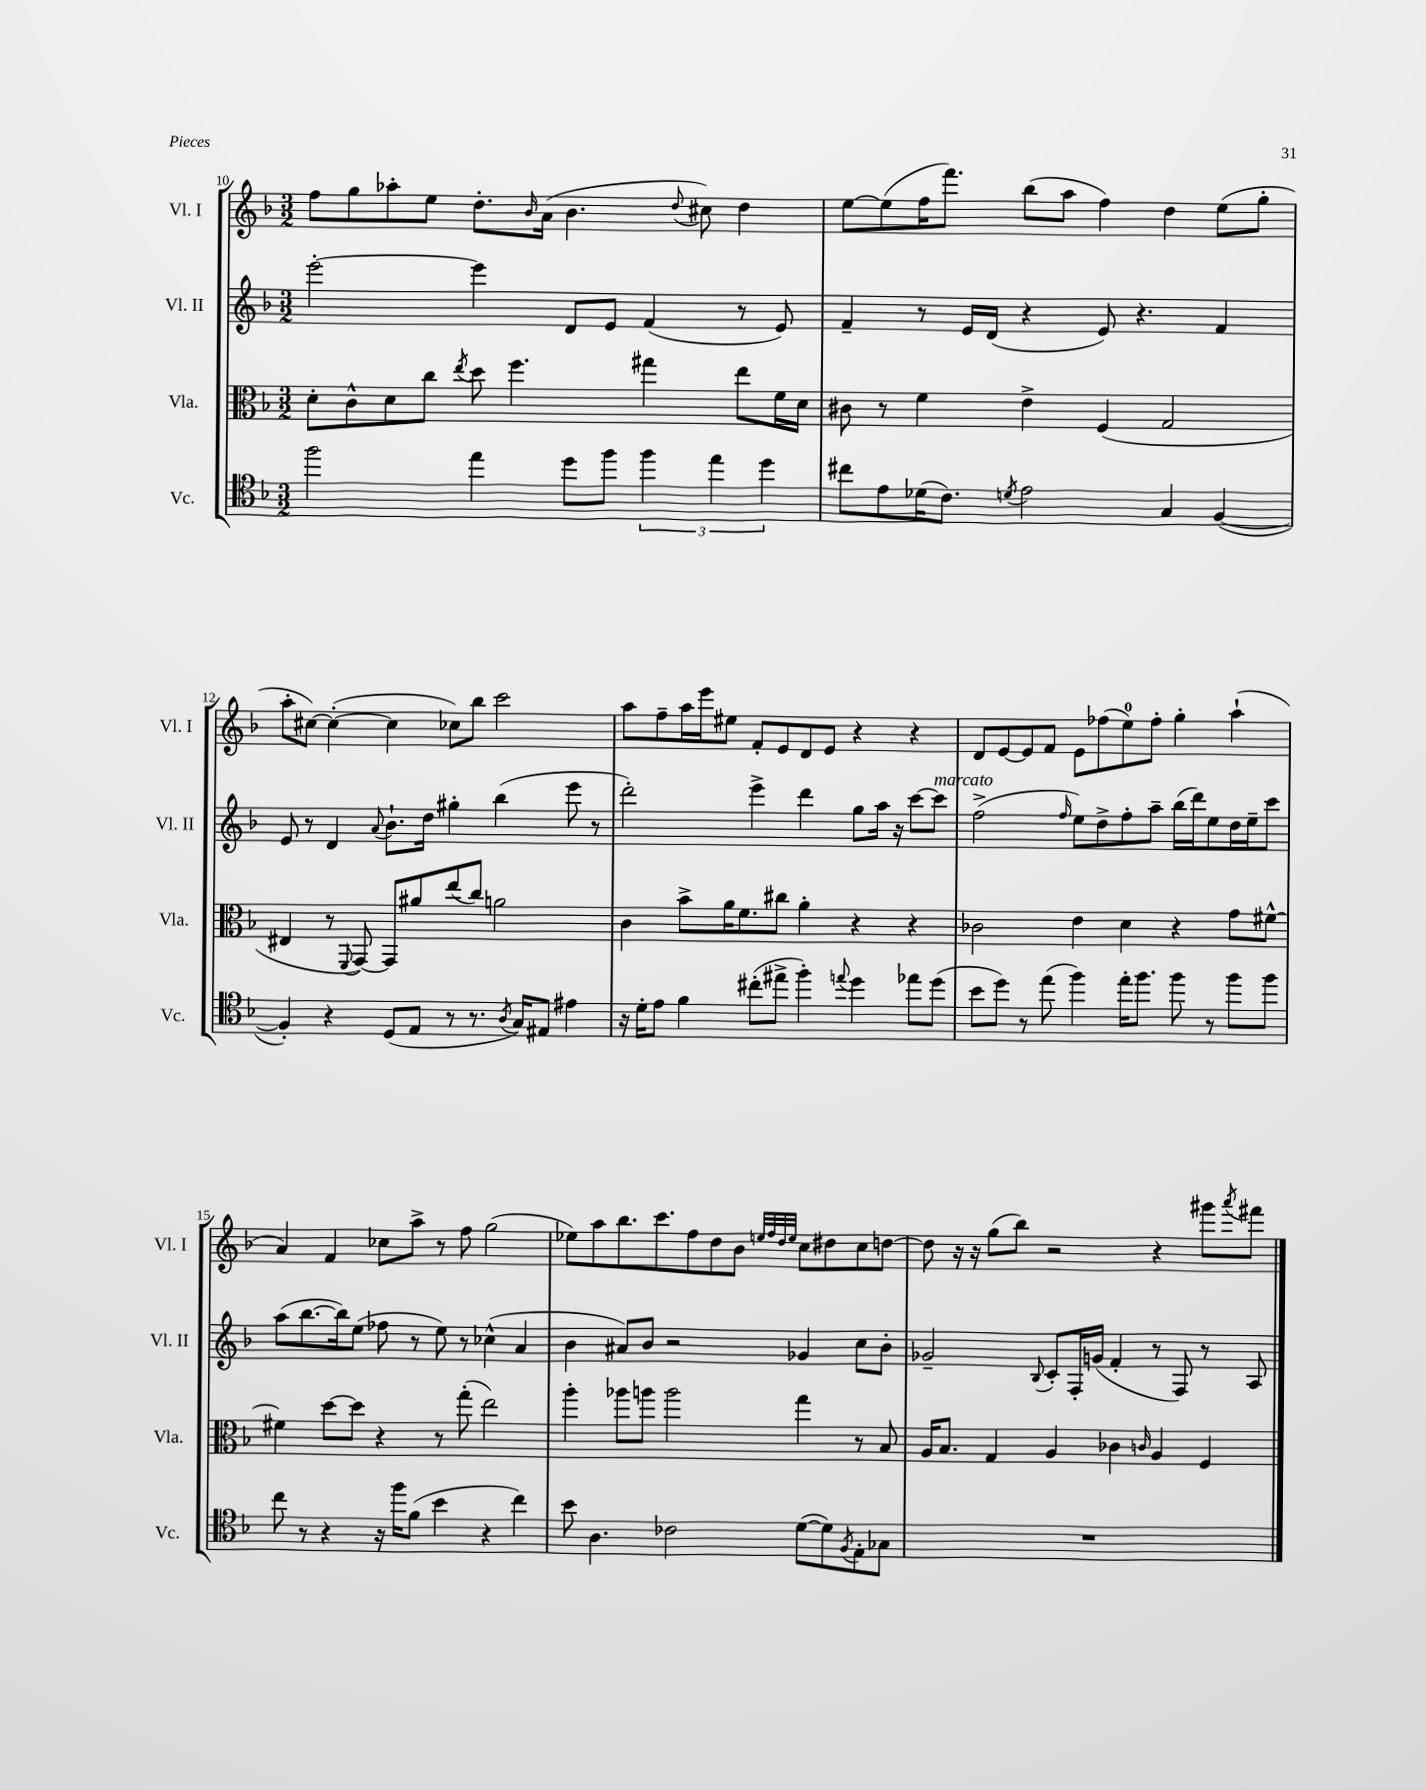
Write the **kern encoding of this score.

**kern	**kern	**kern	**kern
*staff4	*staff3	*staff2	*staff1
*clefC4	*clefC3	*clefG2	*clefG2
*k[b-]	*k[b-]	*k[b-]	*k[b-]
*M3/2	*M3/2	*M3/2	*M3/2
2ff	8d'	[2eee'	8ff
.	8c^^	.	8gg
.	8d	.	8aa-'
.	8cc	.	8ee
.	8qee	.	.
4ee	8dd	4eee]	8.dd'
.	4.ff	.	.
.	.	.	16qqb-
.	.	.	(16a
8dd	.	8d	4.b-
8ff	.	8e	.
6ff	4gg#	(4f	.
.	.	.	8qqdd
.	.	.	8cc#)
6ee	.	.	.
.	8ee	8r	4dd
6dd	.	.	.
.	16f	8e)	.
.	16d	.	.
=	=	=	=
8cc#	8c#	4f~	[8ee
8e	8r	.	(8ee]
(16d-	4f	8r	16ff
8.c)	.	.	8.fff)
.	.	16e	.
.	.	(16d	.
8qd	.	.	.
2e	4e^	4r	(8bb-
.	.	.	8aa
.	(4F	8e)	4ff)
.	.	4.r	.
4G	2G	.	4dd
([4F	.	4f	(8ee
.	.	.	8gg'
=	=	=	=
4F'])	4E#	8e	8aa'
.	.	8r	[8cc#)
4r	8r	4d	(4cc#'_
.	8qqFF	.	.
.	[8GG)	.	.
.	.	8qqa	.
(8D	8GG]	8.b-`	4cc#]
8E	8a#	.	.
.	.	16dd	.
8r	(8ee	4gg#'	8cc-)
8.r	8cc)	.	8bb-
.	2a	(4bb-	2ccc
8qA	.	.	.
16G)	.	.	.
8E#	.	.	.
4e#	.	8eee	.
.	.	8r	.
=	=	=	=
16r	4c	2ddd')	8aa
16d'	.	.	.
8e	.	.	8ff~
4f	8b-^	.	16aa
.	.	.	16eee
.	16a	.	8ee#
.	8.f	.	.
(8cc#'	.	4eee^	8f'
8ee#^	8cc#	.	8e
4ff')	4a'	4ddd	8d
.	.	.	8e
8qqee	.	.	.
4dd	4r	8gg	4r
.	.	16aa	.
.	.	16r	.
8ee-	4r	[8ccc	4r
(8dd	.	8ccc]	.
=	=	=	=
8b-	2c-	(2ff^	8d
8dd)	.	.	[8e
8r	.	.	8e]
(8ee	.	.	8f
.	.	16qqff	.
4ff)	4e	8ee)	8e
.	.	8dd^	(8ff-
16ee'	4d	8ff'	8ee)
8.ff	.	.	.
.	.	8aa~	8ff-'
8ff	4r	(16bb-	4gg'
.	.	16ddd)	.
8r	.	8ee	.
8ff	8g	16dd	(4aa`
.	.	16ee~	.
8ff	[8f#^^	8ccc	.
=	=	=	=
8cc	4f#]	(8aa	4a)
8r	.	[8.bb-	.
4r	[8dd	.	4f
.	.	16bb-])	.
.	8dd]	(8ee	.
16r	4r	8ff-	8cc-
16ff	.	.	.
(8f	.	8r	8aa^
4b-	8r	8ee)	8r
.	(8gg'	8r	8ff
4r	2ee)	(4cc-^^	(2gg
4cc)	.	4a	.
=	=	=	=
8b-	4aa'	4b-	8ee-)
4.A	.	.	8aa
.	8aa-	8a#)	8.bb-
.	8aa	8b-	.
.	.	.	8.ccc
2c-	2aa	2r	.
.	.	.	8ff
.	.	.	8dd
.	.	.	8b-
.	.	.	32qqee
.	.	.	32qqff
.	.	.	32qqdd
.	.	.	32qqee
([8d	4gg	4g-	8cc
8d])	.	.	8dd#
8qF	.	.	.
8E'	8r	8cc	8cc
8G-	8B-	8b-'	[8dd
=	=	=	=
1.r	16A	2g-~	8dd]
.	8.B-	.	.
.	.	.	16r
.	.	.	16r
.	4G	.	(8gg
.	.	.	8bb-)
.	.	8qqB-	.
.	4A	8c'	2r
.	.	16F'	.
.	.	(16g	.
.	4c-	4f'	.
.	16qqc	.	.
.	4A	8r	4r
.	.	8F)	.
.	4F	8r	8ggg#
.	.	.	8qaaa
.	.	8A	8fff#
==	==	==	==
*-	*-	*-	*-
